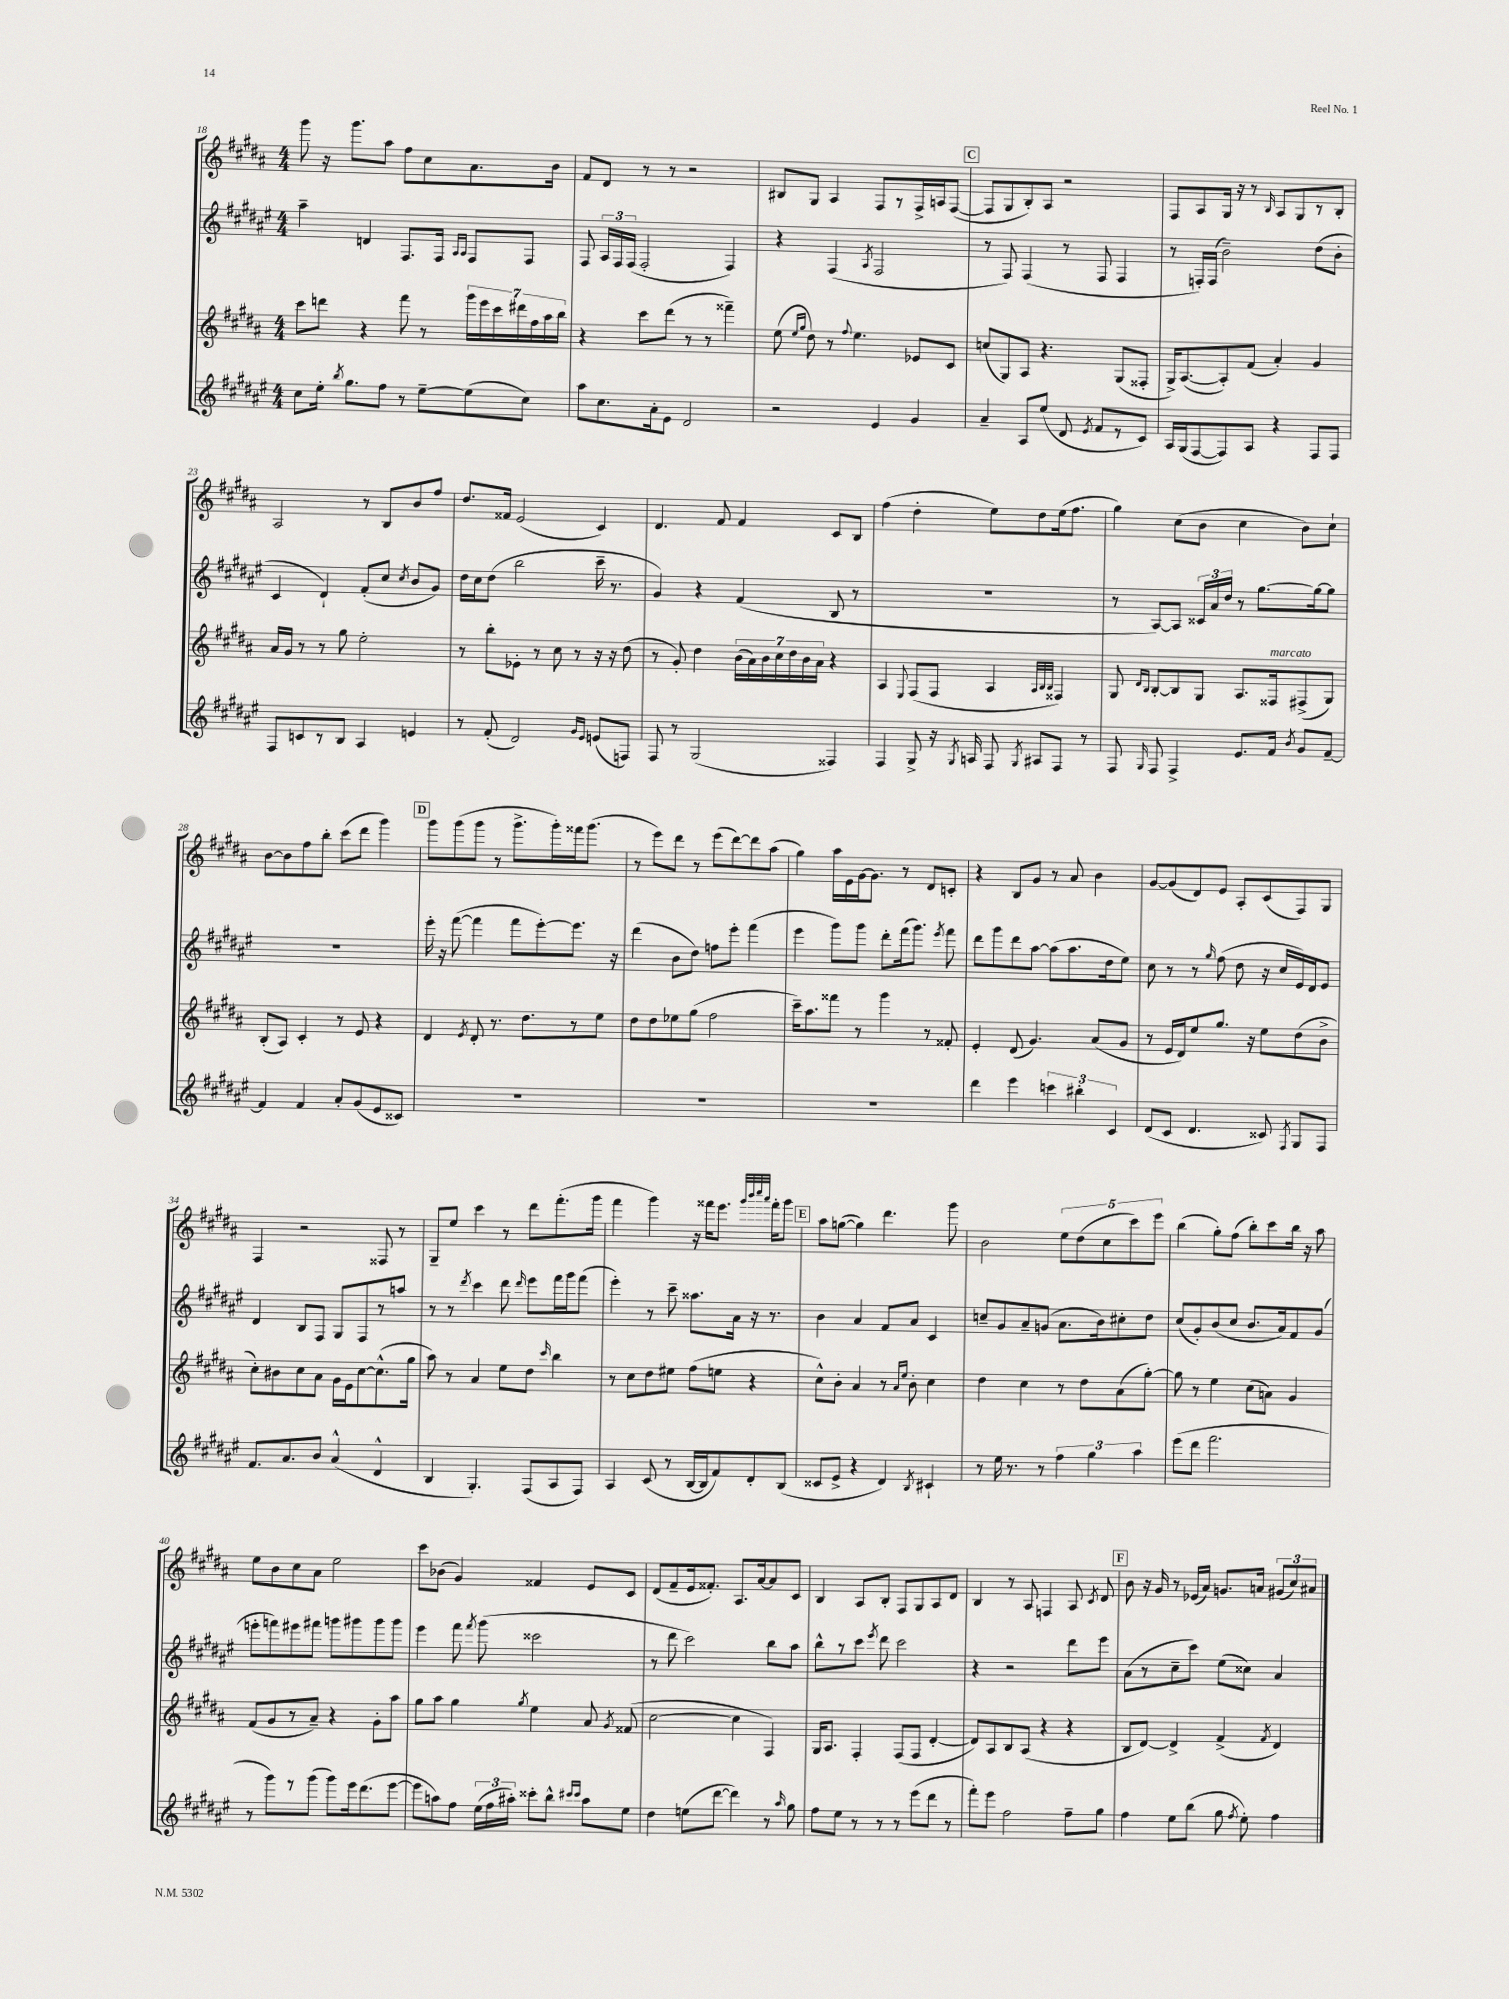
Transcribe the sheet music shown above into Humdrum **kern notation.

**kern	**kern	**kern	**kern
*staff4	*staff3	*staff2	*staff1
*clefG2	*clefG2	*clefG2	*clefG2
*k[f#c#g#d#a#e#]	*k[f#c#g#d#a#]	*k[f#c#g#d#a#e#]	*k[f#c#g#d#a#]
*M4/4	*M4/4	*M4/4	*M4/4
8cc#\L	8ccc#\L	4aa#~\	8ggg#\
16ee#'\Jk	8ddd\J	.	16r
8qbb/	.	.	.
8.gg#\L	.	.	8.ggg#\L
.	4r	4d/	.
8ff#\J	.	.	8aa#\J
8r	8fff#\	8.F#/L	8ff#\L
[8ee#~\L	8r	.	8cc#\
.	.	16F#/Jk	.
.	.	16qqA#/LL	.
.	.	16qqA#/JJ	.
(8ee#\]	28ggg#\LL	8F#/L	8.a#\
.	28eee\	.	.
.	28ccc#\	.	.
.	28ddd#\	.	.
8cc#\J)	.	8F#/J	.
.	28ff#\	.	.
.	28aa#\	.	.
.	.	.	16b\Jk
.	28bb\JJ	.	.
=	=	=	=
8aa#\L	4r	8F#/	8f#/L
8.cc#\	.	24A#/LL	8d#/J
.	.	24F#/	.
.	.	(24F#/JJ	.
.	8ccc#\L	2F#'/	8r
16a#'\k	.	.	.
8e#\J	(8ddd#\J	.	8r
2d#/	8r	.	2r
.	8r	.	.
.	4fff##~\)	4F#/)	.
=	=	=	=
2r	(8ee\	4r	8B#/L
.	16qqee/LL	.	.
.	16qqgg#/JJ	.	.
.	8dd#\)	.	8G#/J
.	8r	(4F#/	4A#/
.	8qqff#/	.	.
.	4.ee\	.	.
.	.	8qA#/	.
4e#/	.	2F#/	8F#/L
.	.	.	8r
4g#/	8e-/L	.	16F#^/L
.	.	.	16A/J
.	8c#/J	.	([8F#/J
=	=	=	=
4a#~/	(8cc/L	8r	8F#/]L
.	8G#/)	8F#/)	8G#/
8A#/L	8A#/J	(4F#/	8B'/)
(8ee#/J	4.r	.	8A#/J
8d#/	.	8r	2r
8qe#/	.	.	.
8f#/L	.	8F#/	.
8r	(8G#/L	4F#/	.
8c#/J)	8F##'/J	.	.
=	=	=	=
16A#/LL	16G#^/LK)	8r	8F#/L
(16G#/J	([8.A#/	.	.
[8F#/	.	16F'/LL)	8A#/
.	.	(16F/JJ	.
8F#/])	8A#'/])	2b~\)	16G#/Jk
.	.	.	16r
8A#/J	(8f#/J	.	8r
.	.	.	16qqB/
4r	4a#'/)	.	8A#/L
.	.	.	8G#/
8F#/L	4g#/	(8dd#\L	8r
8F#/J	.	8b'\J	8B'/J
=	=	=	=
8F#/L	16a#/LL	4c#/	2A#/
.	16g#/JJ	.	.
8c/	8r	.	.
8r	8r	4d#`/)	.
8B/J	8gg#\	.	.
4A#/	2ee'\	(8f#'/L	8r
.	.	8cc#/J	8B/L
.	.	8qcc#/	.
4e/	.	8b/L	8b/
.	.	8g#/J)	8ff#/J
=	=	=	=
8r	8r	16dd#\LL	8.dd#/L
.	.	16cc#\J	.
(8f#'/	8bb'\L	(8dd#\J	.
.	.	.	16f##/Jk
2d#/)	8e-'\J	2bb\	(2e/
.	8r	.	.
.	8cc#\	.	.
.	8r	.	.
16qqg#/LL	.	.	.
16qqe#/JJ	.	.	.
(8e/L	16r	16ccc#~\	4c#/)
.	16r	8.r	.
8F/J)	(8dd#\	.	.
=	=	=	=
8F#/	8r	4g#/)	4.d#/
8r	8g#'/)	.	.
(2G#/	4dd#\	4r	.
.	.	.	8f#/
.	(28b\LL	(4f#/	4f#/
.	28a#\)	.	.
.	28b\	.	.
.	28cc#\	.	.
.	28dd#\	.	.
.	28b\	.	.
.	28a#\JJ	.	.
4F##/)	4r	8B/	8c#/L
.	.	8r	8B/J
=	=	=	=
4F#/	4A#/	1r	(4ff#\
.	8qqE/	.	.
8G#^/	(8F#/L	.	4dd#'\
16r	8F#/J	.	.
8qG#/	.	.	.
16A/	.	.	.
8F#/	4A#/	.	8ee\L)
8qG#/	.	.	.
8A#/L	.	.	8dd#\
.	32qqA#/LLL	.	.
.	32qqB/	.	.
.	32qqB/JJJ	.	.
8F#/J	4F##/)	.	(16ee\k
.	.	.	8.ff#\J
8r	.	.	.
=	=	=	=
8F#/	8G#/	8r	4gg#\)
.	16qqd#/LL	.	.
16qqG#/	16qqB/JJ	.	.
8F#/	[8B'/L	[8A#/L)	.
4F#^/	8B/]	8A#/]J	(8cc#\L
.	8G#/J	24c##/LL	8b\J
.	.	24a#/	.
.	.	24dd#/JJ	.
8.e#/L	8.A#/L	8r	4cc#\
.	.	[8.gg#\L	.
16f#/Jk	16F##/k	.	.
8qb/	.	.	.
8g#/L	(8F#^/	.	8b\L)
.	.	16gg#\_k	.
[8f#~/J	8G#/J)	8gg#\]J	8cc#`\J
=	=	=	=
4f#/]	(8B'/L	1r	[8b\L
.	8A#/J)	.	8b\]
4f#/	4c#'/	.	8ff#\
.	.	.	8bb'\J
8a#'/L	8r	.	(8ccc#\L
(8g#/	8e/	.	8ddd#\J
8e#/	4r	.	4ggg#\)
8c##/J)	.	.	.
=	=	=	=
1r	4d#/	16eee#'\	8ggg#\L
.	.	16r	.
.	.	([8fff#\	(8ggg#\
.	8qe/	.	.
.	8d#'/	4fff#\]	8ggg#\J
.	8.r	.	8r
.	.	8fff#\L	8.ggg#^\L
.	8.dd#\L	.	.
.	.	[8eee#'\)	.
.	.	.	16ggg#'\L)
.	8r	8.eee#\]J	16fff##\J
.	.	.	(8.ggg#\J
.	8ee\J	.	.
.	.	16r	.
=	=	=	=
1r	8dd#\L	(4ddd#\	8r
.	8dd#\	.	8eee\L)
.	8ee-\	8b\L	8ddd#\J
.	(8gg#\J	8dd#\J)	8r
.	2ff#\	8ff\L	(8eee\L
.	.	8eee#'\J	[8ddd#\)
.	.	(4fff#\	8ddd#\]
.	.	.	(8aa#\J
=	=	=	=
1r	16ccc#~\LK)	4eee#\	4gg#\)
.	8.aa#\	.	.
.	8fff##\J	8ggg#\L)	16aa#\LL
.	.	.	16e\
.	8r	8ggg#\J	[16g#\J
.	.	.	8.g#\]J
.	4ggg#\	8ddd#'\L	.
.	.	(16fff#\k	8r
.	.	8.ggg#\J)	.
.	8r	.	8d#/L
.	.	8qeee#/	.
.	8f##'/	8fff#\	8c'/J
=	=	=	=
4ddd#\	4e'/	8ddd#\L	4r
.	.	8ggg#\	.
4eee#\	(8d#/	8ddd#\	8B/L
.	4.g#/)	[8aa#\J	8g#/J
6ccc\	.	(8aa#\]L	8r
.	.	8.aa#\	8a#/
6bb#'\	.	.	.
.	(8a#/L	.	4b\
.	.	16dd#\k	.
6c#/	.	.	.
.	8g#/J	8ee#\J)	.
=	=	=	=
(8d#/L	8r	8cc#\	[8g#/L
8c#/J	16e/LL	8r	(8g#/]
.	16d#/J)	.	.
4.d#/	8ee/	8r	8d#/)
.	.	16qqgg#/	.
.	8.gg#/J	(8ff#\	8e/J
.	.	8dd#\	8A#'/L
.	16r	.	.
8c##/)	8ee\L	16r	(8c#/
.	.	16cc#/LL	.
8qF#/	.	.	.
8G#/L	(8dd#\	16e#/)	8F#/)
.	.	16d#/J	.
8F#/J	8b^\J	8e#/J	8G#/J
=	=	=	=
8.f#/L	8cc#'\L)	4d#/	4F#/
.	8b#\	.	.
8.a#/	.	.	.
.	8cc#\	8B/L	2r
8b/J	8a#\J	8F#/J	.
(4a#^^/	16g#\LL	8G#/L	.
.	16e\J	.	.
.	[8cc#\	8F#/	.
4d#^^/	(8.cc#^^\]	8r	8F##/
.	.	8aa/J	8r
.	16gg#\Jk	.	.
=	=	=	=
4B/	8aa#\)	8r	8G#~/L
.	8r	8r	8ee/J
.	.	8qddd#/	.
4.G#'/)	4a#/	4ccc#\	4ccc#\
.	8ee\L	8ddd#\	8r
.	.	16qqddd#/	.
(8F#/L	8dd#\J	8eee#\L	8ddd#\L
.	16qqccc#/	.	.
8A#/	4bb\	16fff#\L	(8.fff#'\
.	.	16ggg#\J	.
8F#/J)	.	(8fff#\J	.
.	.	.	16ggg#\Jk
=	=	=	=
4A#/	8r	4eee#'\)	4fff#\
.	8cc#\L	.	.
(8c#/	8dd#\	8r	4ggg#\)
8r	8ee#\J	8ccc#~\	.
[16B/LL	(8ff#\L	8.aa##\L	16r
16B/]J	.	.	16fff##\LK
8f#/)	8ee\J	.	8.eee\J
.	.	16a#\Jk	.
8d#'/	4r	16r	.
.	.	.	32qqggg#/LLL
.	.	.	32qqbbb/
.	.	.	32qqcccc#/
.	.	.	32qqaaa#/JJJ
.	.	8.r	16fff##'\LK
(8B/J	.	.	8ggg#\J
=	=	=	=
8c##/L	8cc#^^\L)	4b\	8aa#\L
8e#^/J	8b'\J	.	([8gg\J
4r	4a#/	4a#/	4gg\])
4d#/)	8r	8f#/L	4.ddd#\
.	16qqa#/LL	.	.
.	16qqee/JJ	.	.
.	8b'\	8a#/J	.
8qB/	.	.	.
4c#`/	4cc#\	4c#/	.
.	.	.	8ggg#\
=	=	=	=
8r	4dd#\	8cc~/L	2b\
16ee#\	.	8g#/	.
8.r	.	.	.
.	4cc#\	8a#~/	.
8r	.	(8g/J	.
6ff#\	8r	8.a#\L	10ee\L
.	.	.	(10dd#\
.	8dd#\L	.	.
6gg#\	.	.	.
.	.	16b\k)	.
.	.	.	10cc#\
.	(8a#\	8cc#'\	.
.	.	.	10ccc#\)
6aa#\	.	.	.
.	[8gg#'\J)	8dd#\J	.
.	.	.	10eee\J
=	=	=	=
(8eee#\L	8gg#\]	(8cc#/L	(4bb\
8ddd#\J	8r	8g#'/)	.
2.fff#\	4ee\	(8b/	8gg#'\L)
.	.	8cc#/J	(8ff#\J
.	(8cc#\L	8.b/L	8bb'\L)
.	8a\J)	.	8ccc#\
.	.	16a#/k)	.
.	4g#/	8f#/	16bb\Jk
.	.	.	16r
.	.	(8g#/J	8aa#\
=	=	=	=
8r	(8f#/L	8eee'\L	8ee\L
8ggg#\L)	8g#/	8fff\)	8b\
8r	8r	8eee#\	8cc#\
(8ggg#\J	8a#~/J)	8fff#\J	8a#\J
8ggg#\L)	4r	8ggg\L	2ee\
16eee#\k	.	8ggg#\	.
(8.ddd#\	.	.	.
.	8g#'\L	8ggg#\	.
[8eee#\J	8aa#\J	8ggg#\J	.
=	=	=	=
8eee#\]L	8gg#\L	4eee#\	8ccc#\L
8aa\)	8aa#\J	.	(8b-\J
8ff#\J	4gg#\	8fff#\	4g#/)
.	.	8qfff#/	.
(24ee#\LL	.	(8ggg#\	.
24ff#\	.	.	.
24aa#'\JJ)	.	.	.
.	8qgg#/	.	.
8ccc##'\L	4ee\	2ccc##\	4f##/
8bb^^\J	.	.	.
16qqccc#/LL	.	.	.
16qqccc#/JJ	.	.	.
8aa#\L	8a#/	.	8e/L
.	8qg#/	.	.
8ee#\J	(8f##/	.	8c#/J
=	=	=	=
4dd#\	[2cc#\	8r	(8d#/L
.	.	8ddd#\	8f#~/
(8ee\L	.	2ccc#\)	16e/k
.	.	.	8.f##'/J)
[8ddd#\J	.	.	.
4ddd#\])	4cc#\]	.	8.A#/L
.	.	.	[16a#/k
8r	4F#/)	8bb\L	8a#/]
16qqaa#/	.	.	.
8gg#\	.	8aa#\J	8c#/J
=	=	=	=
8ff#\L	16G#/LK	8bb^^\L	4B/
.	8.A#/J	.	.
8ee#\J	.	8r	.
8r	4F#'/	8ccc#\J	8A#/L
.	.	8qeee#/	.
8r	.	8ddd#\	8B'/J
8r	(8F#/L	2ccc#\	8F#/L
(8eee#\L	8F#/J	.	8G#/
8ddd#\J	[4d#'/	.	8A#/
8r	.	.	8d#/J
=	=	=	=
8fff#'\L)	8d#/]L)	4r	4B/
8eee#\J	8A#/	.	.
2ff#\	8B/	2r	8r
.	(8A#/J	.	8A#/
.	4r	.	4F/
8ff#~\L	4r	8ddd#\L	8A#/
.	.	.	8qc#/
8gg#\J	.	8eee#\J	8d#/
=	=	=	=
4ff#\	8B/L	(8a#\L	8b\
.	[8d#/J)	8r	16r
.	.	.	16g#/
8ee#\L	4d#^/]	8cc#~\	8r
(8bb\J	.	8ccc#\J)	(16e-/LL
.	.	.	16a#/JJ)
8gg#\	(4f#^/	(8ee#\L	8.g/L
8qff#/	.	.	.
8ee#'\)	.	8cc##\J)	.
.	.	.	16a/Jk
.	8qf#/	.	.
4ff#\	4d#/)	4a#/	(12g#/L
.	.	.	12cc#/)
.	.	.	12a#/J
==	==	==	==
*-	*-	*-	*-
